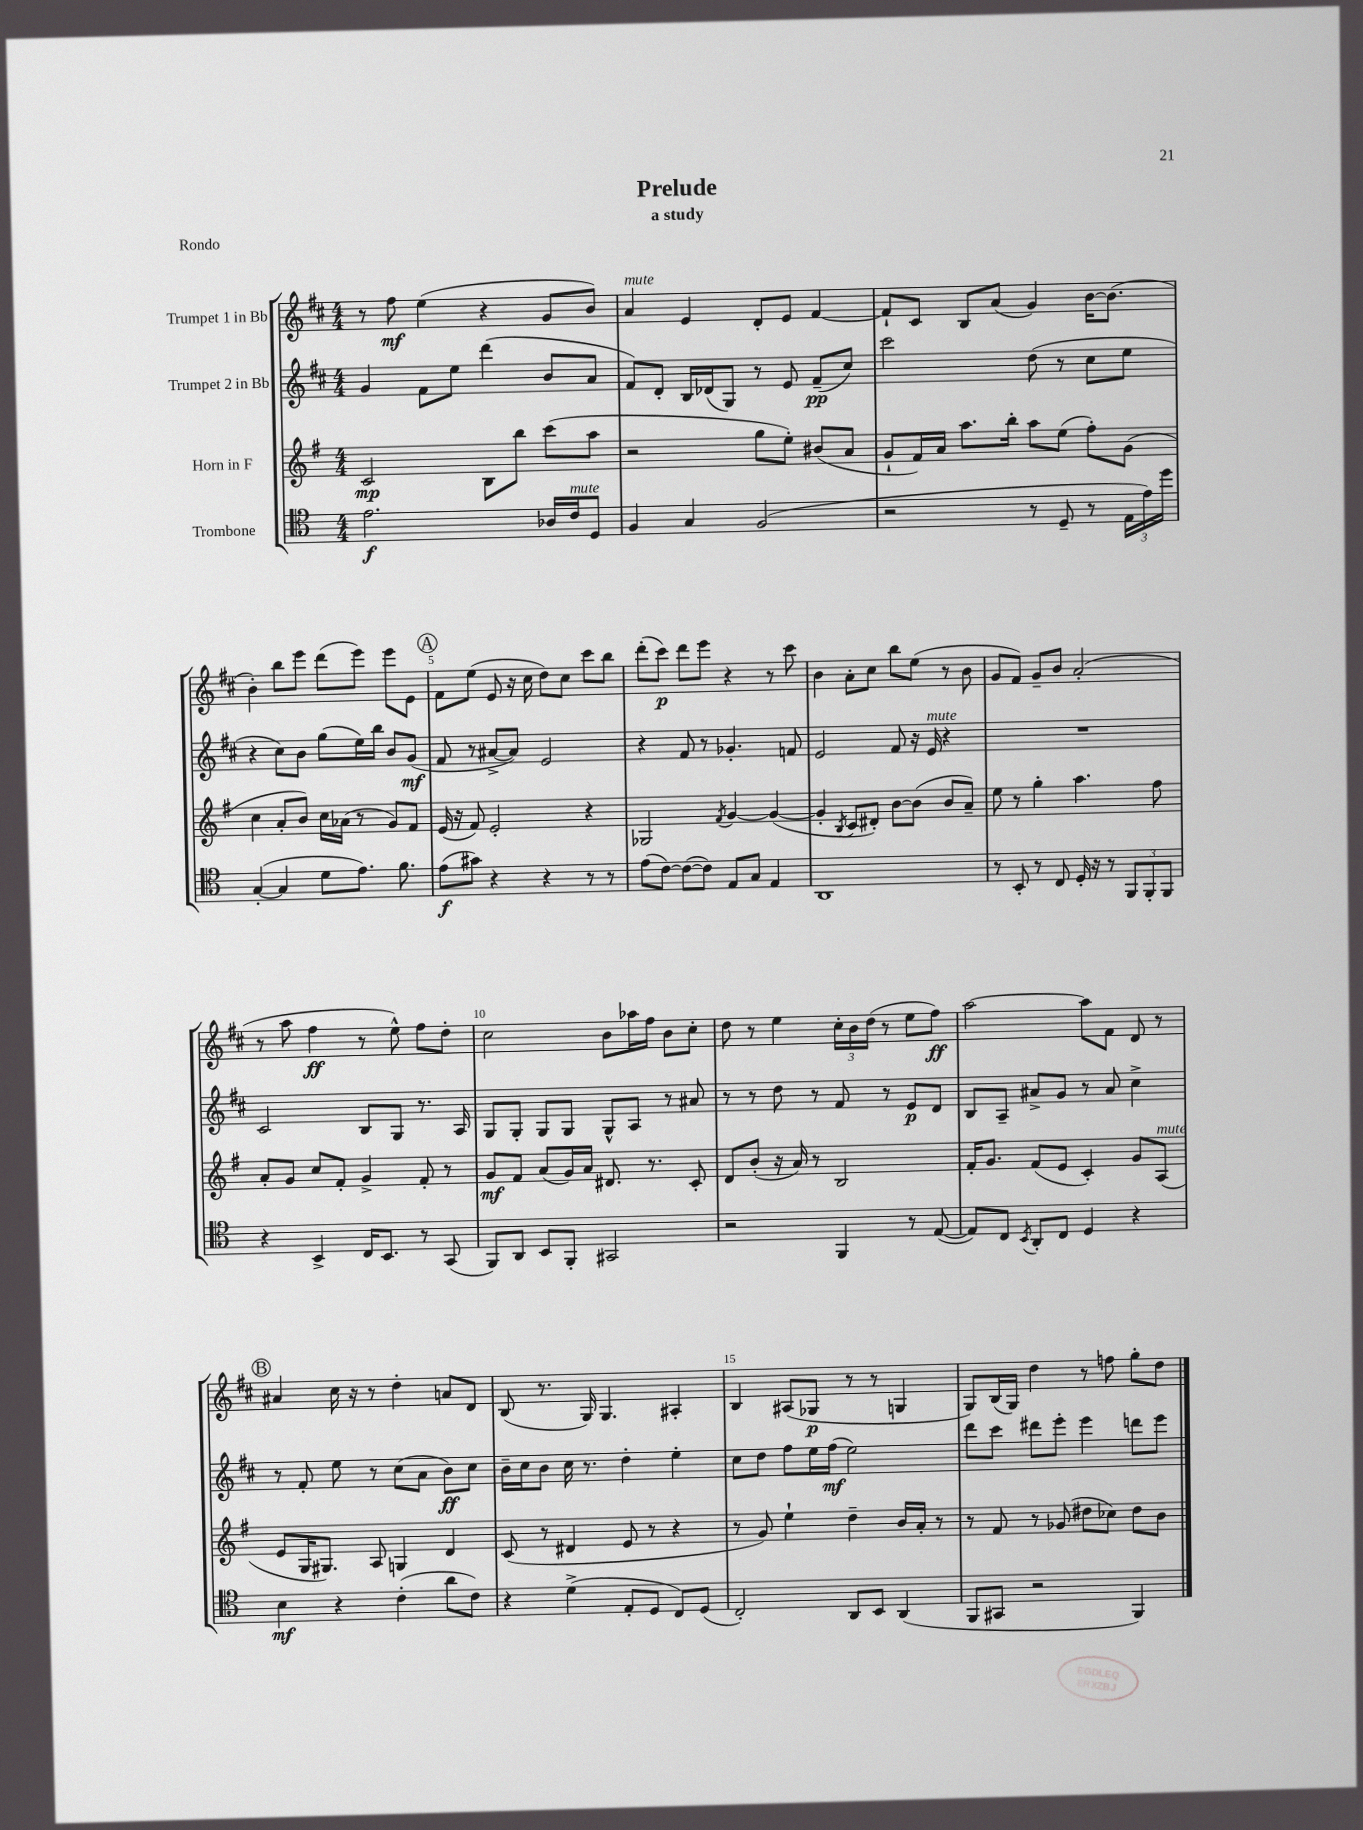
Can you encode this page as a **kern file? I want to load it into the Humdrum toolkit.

**kern	**kern	**kern	**kern
*staff4	*staff3	*staff2	*staff1
*clefC4	*clefG2	*clefG2	*clefG2
*k[]	*k[f#]	*k[f#c#]	*k[f#c#]
*M4/4	*M4/4	*M4/4	*M4/4
2.e\	2c/	4g/	8r
.	.	.	8ff#\
.	.	8f#\L	(4ee\
.	.	8ee\J	.
.	8B\L	(4ddd\	4r
.	8bb\J	.	.
16A-/LL	(8ccc\L	8b/L	8g/L
16c/J	.	.	.
8D/J	8aa\J	8a/J	8b/J)
=	=	=	=
4F/	2r	8f#/L)	4a/
.	.	8d'/J	.
4G/	.	16B/LL	4e/
.	.	(16d-/J	.
.	.	8G/J)	.
(2F/	8gg\L	8r	8d'/L
.	8ee'\J)	8e/	8e/J
.	(8b#/L	(8f#~/L	[4f#/
.	8a/J	8cc#/J)	.
=	=	=	=
2r	8g`/L	2ccc#\	8f#`/]L
.	16f#/L)	.	8c#/J
.	16a/JJ	.	.
.	8.aa\L	.	8B/L
.	.	.	(8a/J
.	16bb'\Jk	.	.
8r	8aa\L	(8dd\	4g/)
8D~/	(8ee\J	8r	.
8r	8ff#'\L)	8cc#\L	[16b\LK
.	.	.	(8.b\]J
24E\LL	(8g\J	8ee\J	.
24e\)	.	.	.
24dd\JJ	.	.	.
=	=	=	=
([4G'/	4cc\	4r	4b'\)
4G/]	8a'/L	8cc#\L)	8bb\L
.	8b/J)	8b\J	8eee\J
8d\L	16cc\LL	(8gg\L	(8ddd\L
.	(16a-\JJ	.	.
8.e\J)	8r	16ee\L)	8eee\J)
.	.	16bb\JJ	.
.	8g/L)	8b/L	8eee\L
8.f\	.	.	.
.	8f#/J	(8g/J	8e\J
=	=	=	=
(8e\L	(16e/	8f#/	8f#\L
.	16r	.	.
8g#\J)	8f#/)	8r	(8ee\J
4r	2e'/	[8a#^/L	8e/
.	.	8a#/]J)	16r
.	.	.	16cc#\
4r	.	2e/	8dd\L)
.	.	.	8cc#\J
8r	4r	.	8ccc#\L
8r	.	.	8bb\J
=	=	=	=
(8e\L	2G-/	4r	(8ddd'\L
[8c\J)	.	.	8ccc#\J)
(8c\_L	.	8f#/	8ddd\L
8c\]J)	.	8r	8eee\J
.	8qf#/	.	.
8E/L	[4g/	4.g-'/	4r
8G/J	.	.	.
4E/	(4g/_	.	8r
.	.	8f/	8ccc#\
=	=	=	=
1AA	4g'/]	2e/	4b\
.	8qB/	.	.
.	8c/L	.	8a'\L
.	8d#'/J)	.	8cc#\J
.	[8b\L	8f#/	8bb\L
.	(8b\]J	16r	(8ee\J
.	.	16e/	.
.	8b/L	4r	8r
.	8a~/J)	.	8b\
=	=	=	=
8r	8ee\	1r	8g/L
8BB'/	8r	.	8f#/J)
8r	4gg'\	.	8g~/L
8C/	.	.	8b/J
16D'/	4.aa\	.	(2a'/
16r	.	.	.
8r	.	.	.
12FF/L	.	.	.
12FF'/	.	.	.
.	8ff#\	.	.
12FF/J	.	.	.
=	=	=	=
4r	8a'/L	2c#/	8r
.	8g/J	.	8aa\
4BB^/	8cc/L	.	4ff#\
.	8f#'/J	.	.
16C/LK	4g^/	8B/L	8r
8.BB/J	.	.	.
.	.	8G/J	8ee^^\)
8r	8f#'/	8.r	8ff#\L
(8GG/	8r	.	8dd'\J
.	.	16A/	.
=	=	=	=
8FF/L)	8g/L	8G/L	2cc#\
8AA/J	8f#/J	8G'/J	.
8BB/L	(8a/L	8G/L	.
8FF'/J	16g/L)	8G/J	.
.	16a/JJ	.	.
2GG#/	8.d#/	8G^^/L	8b\L
.	.	8A/J	16aa-\L
.	8.r	.	16ff#\JJ
.	.	8r	8b\L
.	8c'/	8a#/	8cc#'\J
=	=	=	=
2r	8d/L	8r	8dd\
.	(8b'/J	8r	8r
.	16r	8dd\	4ee\
.	16a/)	.	.
.	8r	8r	.
4FF/	2B/	8f#/	24cc#'\LL
.	.	.	24b\
.	.	.	(24dd\JJ
.	.	8r	8r
8r	.	8e/L	8ee\L
([8E/	.	8d/J	8ff#\J)
=	=	=	=
8E/]L)	16f#'/LK	8B/L	[2aa\
.	8.g/J	.	.
8C/J	.	8A~/J	.
8qBB/	.	.	.
8AA'/L	(8f#/L	8a#^/L	.
8C/J	8e/J	8g/J	.
4D/	4c'/)	8r	8aa\]L
.	.	8a#/	8f#\J
4r	8g/L	4cc#^\	8d/
.	(8A/J	.	8r
=	=	=	=
4B\	8e/L	8r	4a#/
.	16G/K	8f#'/	.
.	8.G#/J)	.	.
4r	.	8ee\	16cc#\
.	.	.	16r
.	8A/	8r	8r
(4c'\	4G/	(8cc#\L	4dd'\
.	.	8a\J	.
8a\L	4d/	8b\L)	8a/L
8c\J)	.	8cc#\J	8d/J
=	=	=	=
4r	(8c/	16b~\LL	(8B/
.	.	16cc#\J	.
.	8r	8b\J	8.r
(4d^\	4d#/	16cc#\	.
.	.	8.r	16G/)
.	.	.	4.G/
8E'/L	8e/	4dd'\	.
8D/J	8r	.	.
8C/L)	4r	4ee'\	4A#'/
(8D/J	.	.	.
=	=	=	=
2C'/)	8r	8cc#\L	4B/
.	8g/)	8dd\J	.
.	4ee`\	8ff#\L	(8A#/L
.	.	16ee\L	8G-/J
.	.	(16ff#\JJ	.
8AA/L	4dd~\	2ee\)	8r
8BB/J	.	.	8r
(4AA/	16b/LL	.	4G/
.	16a'/JJ	.	.
.	8r	.	.
=	=	=	=
8FF/L	8r	8ddd\L	8G/L)
8GG#/J	8f#/	8ccc#\J	(16B/L
.	.	.	16G/JJ)
2r	8r	8ddd#\L	4dd\
.	(8g-/	8eee'\J	.
.	8dd#\L	4eee\	8r
.	8cc-\J)	.	8ff\
4FF/)	8dd#\L	8ddd\L	8gg'\L
.	8b\J	8eee\J	8dd\J
==	==	==	==
*-	*-	*-	*-
